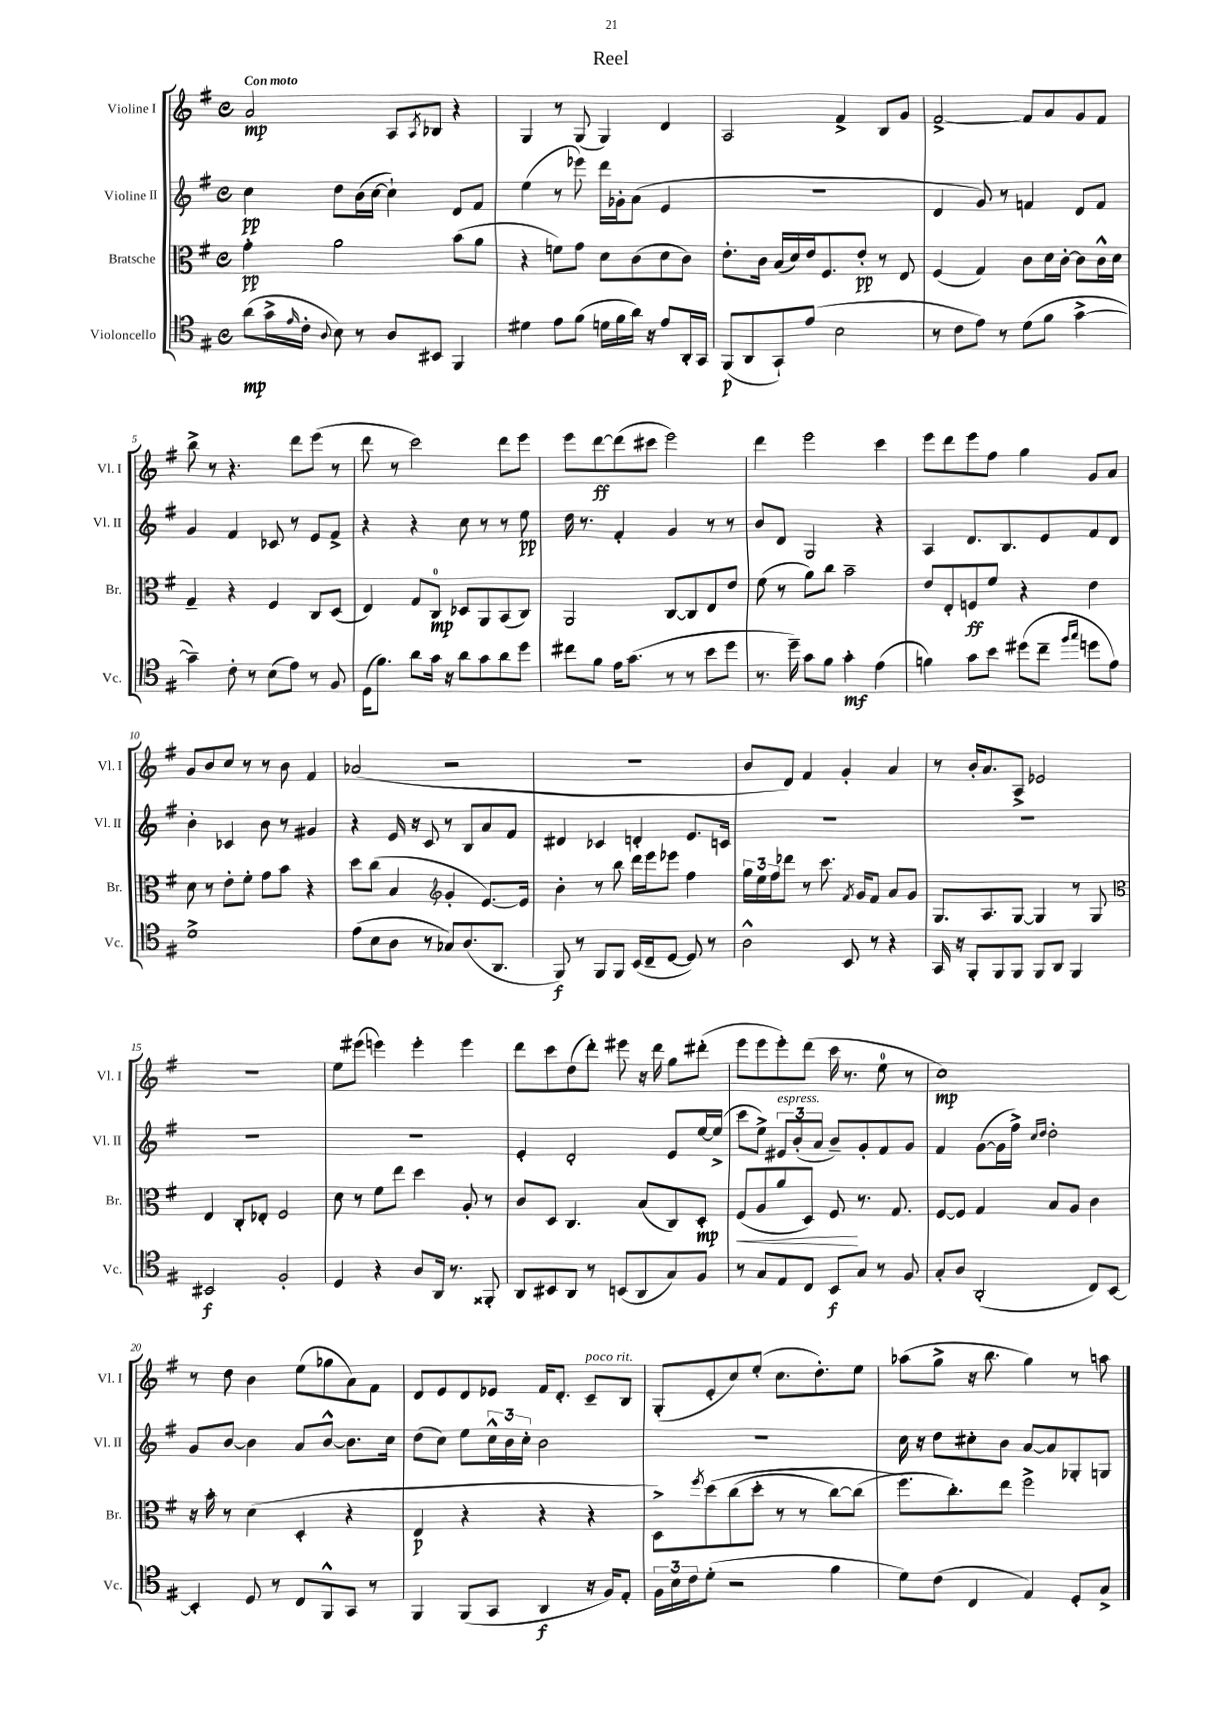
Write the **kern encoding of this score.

**kern	**kern	**kern	**kern
*staff4	*staff3	*staff2	*staff1
*clefC4	*clefC3	*clefG2	*clefG2
*k[f#]	*k[f#]	*k[f#]	*k[f#]
*M4/4	*M4/4	*M4/4	*M4/4
*met(c)	*met(c)	*met(c)	*met(c)
(8a\L	4g'\	4cc\	2a/
16g^\L	.	.	.
16qqe/	.	.	.
16c'\JJ	.	.	.
8qqA/	.	.	.
8B\)	2a\	8dd\L	.
8r	.	(16b\L	.
.	.	[16cc\JJ	.
8A/L	.	4cc`\])	8A/L
.	.	.	8qA/
8BB#/J	.	.	8B-/J
4FF#/	(8b\L	8d/L	4r
.	8a\J	8f#/J	.
=	=	=	=
4d#\	4r	(4ee\	4G/
8e\L	8f\L)	8r	8r
(8f#\J	8g\J	8eee-\)	(8G/
16d\LL	8d\L	16ddd\LL	4G/)
16f#\	.	16g-'\J	.
16a\JJ)	(8c\	(8a\J	.
16r	.	.	.
8e/L	8d\	4e/	4d/
16AA'/L	8c\J)	.	.
16GG/JJ	.	.	.
=	=	=	=
(8FF#/L	8.e'\L	1r	2A/
8AA/	.	.	.
.	16c\Jk	.	.
8GG`/)	(16B/LL	.	.
.	16d/)	.	.
(8e/J	16e/J	.	.
.	8.F#/	.	.
2B\	.	.	4f#^/
.	8e'/J	.	.
.	8r	.	8B/L
.	8E/	.	8g/J
=	=	=	=
8r	(4F#/	4d/	[2f#^/
8c\L	.	.	.
8e\J)	4G/)	8g/)	.
8r	.	8r	.
(8d\L	8c\L	4f/	8f#/]L
8f#\J	16d\L	.	8a/
.	[16c'\JJ	.	.
[4g^\	8c\]L	8d/L	8g/
.	16c^^\L	8f/J	8f#/J
.	16d\JJ	.	.
=	=	=	=
4g~\])	4G~/	4g/	8bb^\
.	.	.	8r
8c'\	4r	4f#/	4.r
8r	.	.	.
(8B\L	4F#/	8c-/	.
8e\J)	.	8r	8ddd\L
8r	8C/L	8e/L	(8eee\J
8F#/	(8D/J	8f#^/J	8r
=	=	=	=
(16D\LK	4E/)	4r	8ddd\
8.f#\J)	.	.	.
.	.	.	8r
8a\L	8G/L	4r	2ccc\)
16g\Jk	8C/J	.	.
16r	.	.	.
8a\L	8D-/L	8cc\	.
8g\	8AA/	8r	.
8a\	(8BB/	8r	8ddd\L
8dd\J	8C/J)	8ee\	8eee\J
=	=	=	=
8cc#\L	2AA/	16dd\	8eee\L
.	.	8.r	.
8f#\J	.	.	[8ddd\
16e\LK	.	4f#'/	(8ddd\]
(8.g\J	.	.	.
.	.	.	8ccc#\J
8r	[8C/L	4g/	2eee\)
8r	8C/]	.	.
8b\L	8E/	8r	.
8dd\J	8e/J	8r	.
=	=	=	=
8.r	(8f#\	8b/L	4ddd\
.	8r	8d/J	.
16dd~\)	.	.	.
8g\L	8a\L)	2G/	2eee\
8f#\J	8cc\J	.	.
4g'\	2b~\	.	.
(4e\	.	4r	4ccc\
=	=	=	=
4f\)	8e/L	4A/	8eee\L
.	8E'/	.	8ddd\
8g\L	8F/	8.d/L	8eee\
8b\J	8f#/J	.	8ff#\J
.	.	8.B/	.
(8dd#\L	4r	.	4gg\
8cc~\J	.	8e/	.
16qqff#/LL	.	.	.
16qqgg/JJ	.	.	.
8dd\L	4e\	8f#/	8g/L
8e\J)	.	8d/J	8a/J
=	=	=	=
1d^	8d\	4b'\	8g/L
.	8r	.	8b/
.	8e'\L	4c-/	8cc/J
.	8f#'\J	.	8r
.	8g\L	8b\	8r
.	8b\J	8r	8b\
.	4r	4g#/	4f#/
=	=	=	=
(8e\L	8dd\L	4r	(2a-/
8B\	(8cc\J	.	.
8A\J	4B/	16e/	.
.	.	16r	.
8r	.	8c/	.
*	*clefG2	*	*
8G-/L)	4g'/	8r	2r
(8.A/	.	8B/L	.
.	[8.e/L)	8a/	.
8.AA/J	.	.	.
.	.	8f#/J	.
.	16e/]Jk	.	.
=	=	=	=
8FF#/)	4b'\	4d#/	1r
8r	.	.	.
8FF#/L	8r	4c-/	.
8FF#/J	8bb\	.	.
(16BB/LL	16ddd\LL	4d'/	.
16C~/J	16eee\J	.	.
[8D/J	8eee-\J	.	.
8D/])	4ff#\	8.e/L	.
8r	.	.	.
.	.	16c/Jk	.
=	=	=	=
2A^^\	24gg\LL	1r	8b/L
.	24ee\	.	.
.	24ff#\J	.	.
.	8ddd-\J	.	8d/J)
.	8r	.	4f#/
.	8.ccc\	.	.
8BB/	.	.	4g'/
.	8qf#/	.	.
.	16g/LK	.	.
8r	8f#/J	.	.
4r	8a/L	.	4a/
.	8g/J	.	.
=	=	=	=
16GG/	8.G/L	1r	8r
16r	.	.	.
8FF#'/L	.	.	16b'/LK
.	8.A/	.	8.a/
8FF#/	.	.	.
8FF#/J	[8G/J	.	8A^/J
8FF#/L	4G/]	.	2e-/
8AA/J	.	.	.
4FF#/	8r	.	.
.	8G/	.	.
=	=	=	=
*	*clefC3	*	*
2BB#/	4E/	1r	1r
.	8C'/L	.	.
.	8E-'/J	.	.
2F#'/	2F#/	.	.
=	=	=	=
4D/	8d\	1r	8ee\L
.	8r	.	(8eee#\J
4r	8f#\L	.	4eee\)
.	8ee\J	.	.
8A/L	4dd\	.	4eee'\
16AA/Jk	.	.	.
8.r	.	.	.
.	8A'/	.	4eee\
8FF##'/	8r	.	.
=	=	=	=
8AA/L	8c/L	4e'/	8ddd\L
8BB#/	8D/J	.	8ccc\
8AA/J	4.C/	2d'/	(8dd\
8r	.	.	8ddd'\J)
(8BB/L	.	.	8eee#\
8AA/	(8B/L	.	16r
.	.	.	16ddd\
8G/)	8C/)	8e/L	8gg\L
8F#/J	8D'/J	[16ee/L	(8ddd#'\J
.	.	(16ee^/]JJ	.
=	=	=	=
8r	(8F#/L	8ccc\L	8eee\L
8G/L	8A/	8ee^\J)	8eee\
8E/	8a/	12e#/L	8eee'\)
.	.	(12b'/	.
8C/J	8D/J)	.	(8ddd\J
.	.	12a/J	.
8BB/L	8F#/	8b~/L)	16ccc\
.	.	.	8.r
8G/J	8.r	8g'/	.
8r	.	8f#/	8ee\
.	8.G/	.	.
8F#/	.	8g/J	8r
=	=	=	=
8G'/L	[8F#/L	4f#/	1cc)
8A/J	8F#/]J	.	.
(2AA'/	4G/	([8g\L	.
.	.	16g\]L	.
.	.	16ff#^\JJ)	.
.	.	16qqcc/LL	.
.	.	16qqdd/JJ	.
.	8B/L	2dd'\	.
.	8A/J	.	.
8C/L)	4c\	.	.
[8BB/J	.	.	.
=	=	=	=
4BB'/]	16r	8g/L	8r
.	16b'\	.	.
.	8r	[8b/J	8dd\
8D/	(4d\	4b\]	4b\
8r	.	.	.
8C/L	4D'/	8a/L	(8ee\L
8FF#^^/	.	[8b^^/J	8gg-\
8GG/J	4r	8.b\]L	8a\)
8r	.	.	8f#\J
.	.	16cc\Jk	.
=	=	=	=
4FF#/	4E/	(8dd\L	8d/L
.	.	8cc\J)	8e/
(8FF#/L	4r	8ee\L	8d/
8GG/J	.	24cc^^\L	8e-/J
.	.	24b\	.
.	.	24cc'\JJ	.
4AA/	4r	2b\	16f#/LK
.	.	.	8.d'/J
16r	4r	.	8c~/L
16F#/LK)	.	.	.
8E'/J	.	.	8B/J
=	=	=	=
24F#\LL	8D^\L)	1r	(8G'/L
24B\	.	.	.
24c\J	.	.	.
.	8qff#/	.	.
(8d'\J	&(8dd\	.	8e'/
2r	(8cc\	.	8cc/)
.	8dd'\J	.	(8ee'/J
.	8r	.	8.cc\L
.	8r	.	.
.	.	.	8.dd'\)
4f#\	[8cc\L)	.	.
.	(8cc\]J	.	8ee\J
=	=	=	=
8d\L)	8.ff#\L&)	16cc\	(8aa-\L
.	.	16r	.
(8c\J	.	8dd\L	8gg^\J
.	8.cc'\)	.	.
4C/	.	8cc#'\	16r
.	.	.	8.bb\
.	8ee\J	8b\J	.
4E/)	2ff#^\	[8a/L	4gg\)
.	.	8a/]	.
8D'/L	.	8G-'/	8r
8G^/J	.	8G/J	8aa\
==	==	==	==
*-	*-	*-	*-
